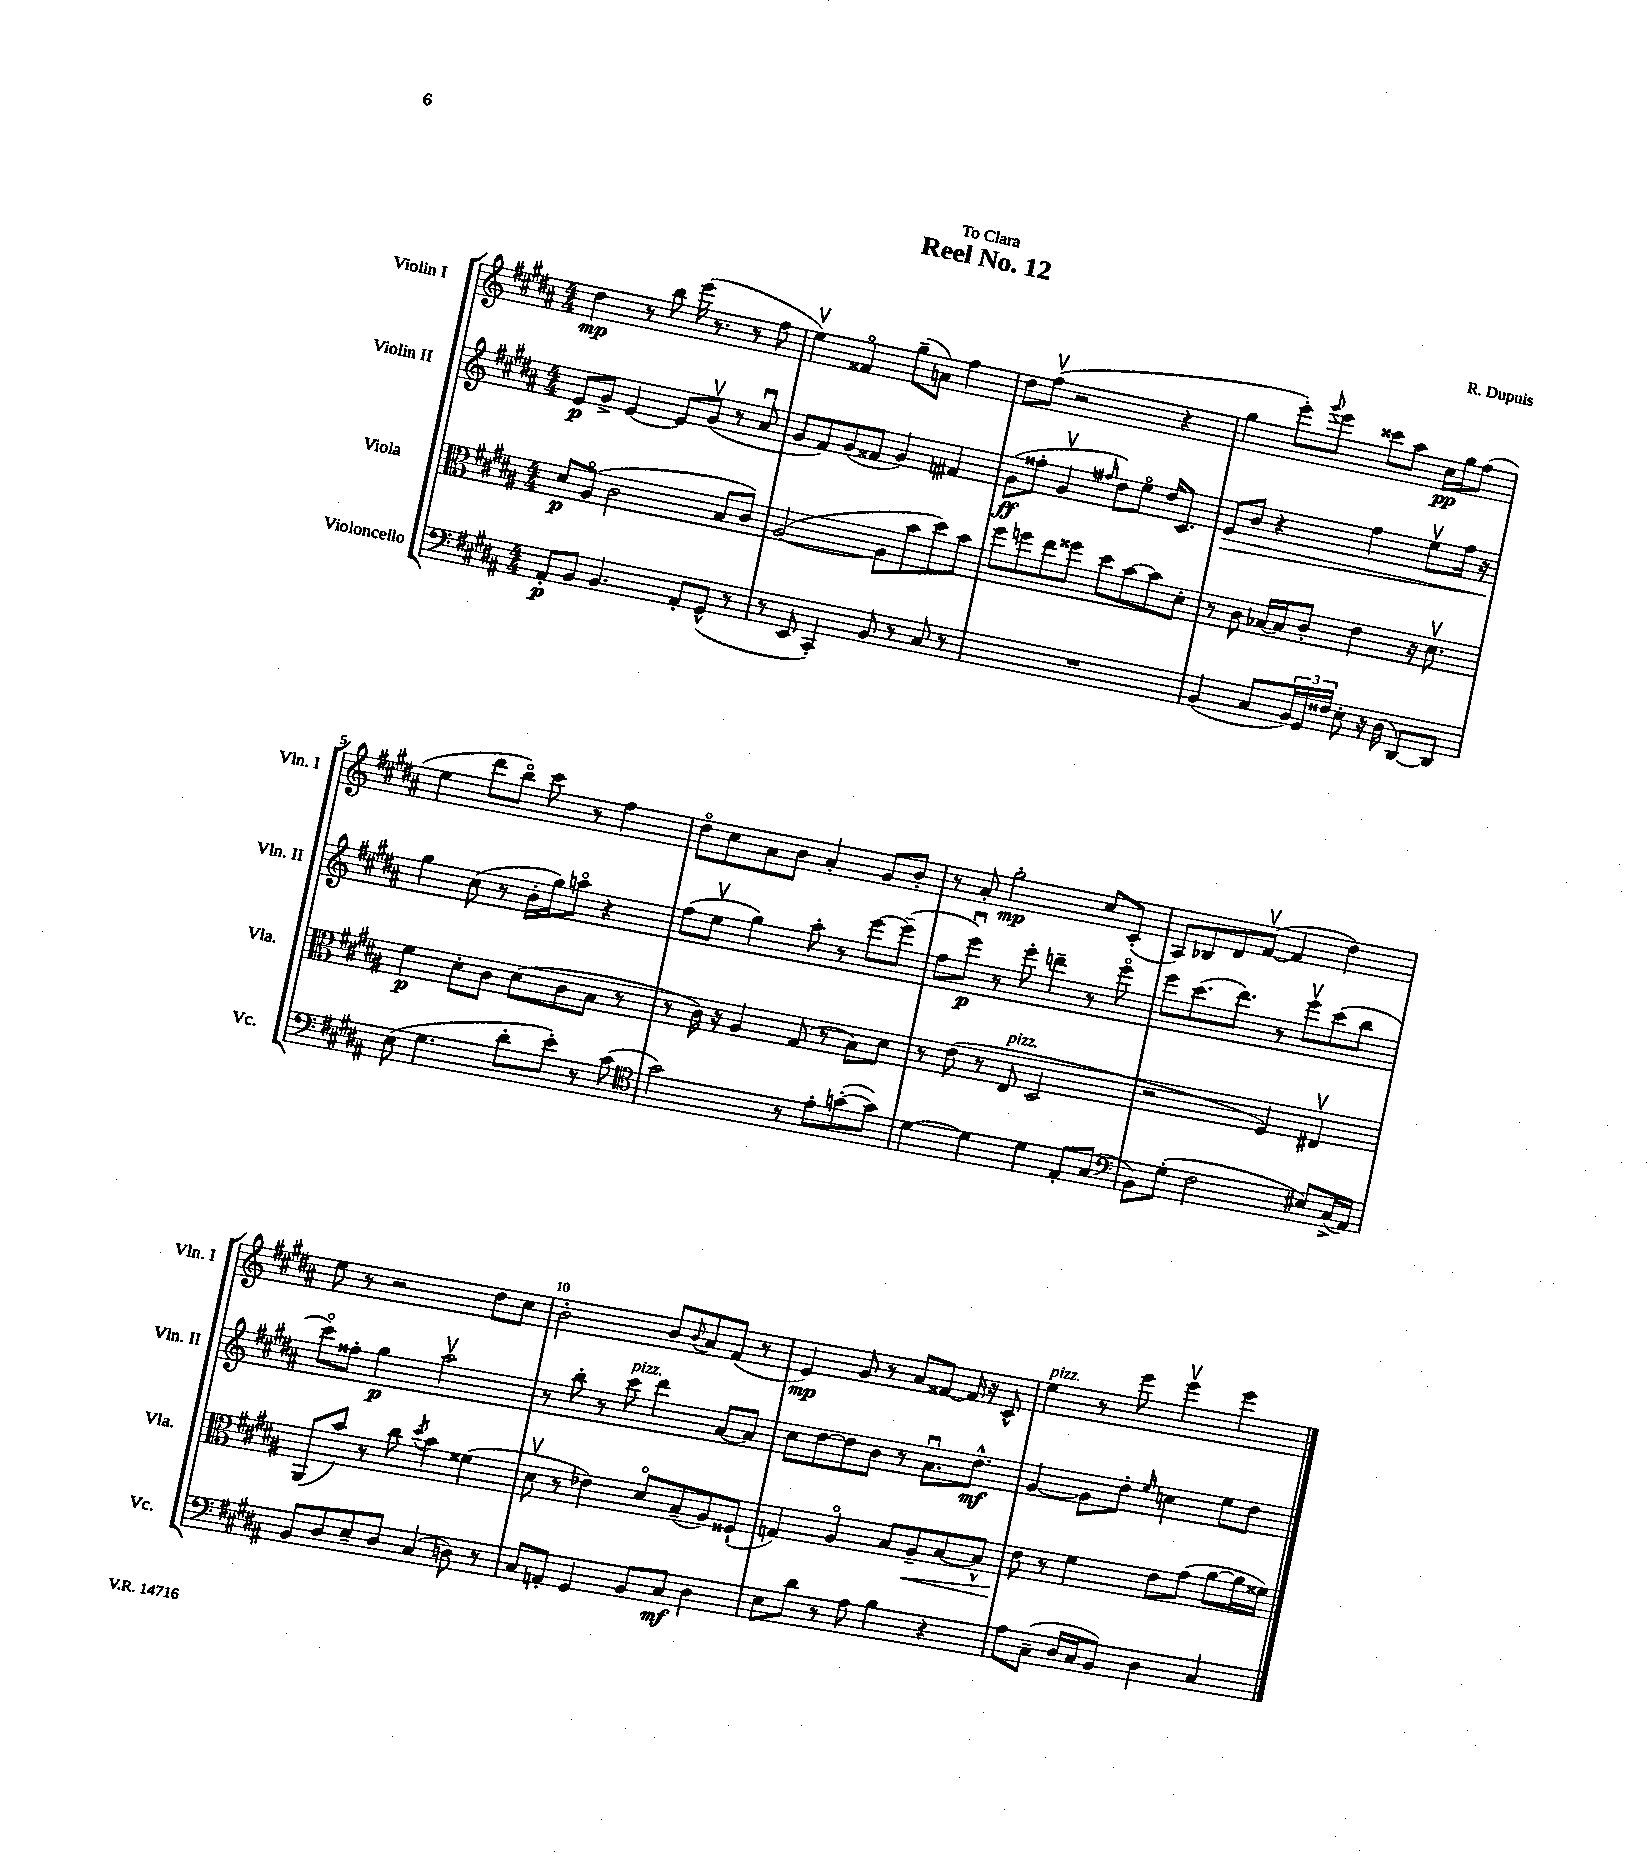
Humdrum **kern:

**kern	**dynam	**kern	**dynam	**kern	**dynam	**kern	**dynam
*part4	*part4	*part3	*part3	*part2	*part2	*part1	*part1
*staff4	*staff4	*staff3	*staff3	*staff2	*staff2	*staff1	*staff1
*I"Violoncello	*	*I"Viola	*	*I"Violin II	*	*I"Violin I	*
*I'Vc.	*	*I'Vla.	*	*I'Vln. II	*	*I'Vln. I	*
*clefF4	*	*clefC3	*	*clefG2	*	*clefG2	*
*k[f#c#g#d#a#]	*	*k[f#c#g#d#a#]	*	*k[f#c#g#d#a#]	*	*k[f#c#g#d#a#]	*
*M4/4	*	*M4/4	*	*M4/4	*	*M4/4	*
=1	=1	=1	=1	=1	=1	=1	=1
8AA#'/L	p	8d#/L	p	8e/L	p	4dd#\	mp
8BB/J	.	(8A#/J	.	8g#^/J	.	.	.
4.BB/	.	2c#\	.	[4e/	.	8r	.
.	.	.	.	.	.	8bb\	.
.	.	.	.	8e/L]	.	(16eee\	.
.	.	.	.	.	.	8.r	.
8AA#'/L	.	.	.	(8g#v/J	.	.	.
(8GG#^^/J	.	8B/L	.	8r	.	8r	.
8r	.	8c#/J)	.	8a#u/	.	8ff#\	.
=2	=2	=2	=2	=2	=2	=2	=2
8r	.	([2A#/	.	8g#/L	.	4eev\)	.
8EE/	.	.	.	8f#/)	.	.	.
4CC#'/)	.	.	.	(8g#/	.	4f##X/	.
.	.	.	.	8f##X/J	.	.	.
8BB/	.	8A#\L]	.	4g#/)	.	(8gg#~\L	.
8r	.	8b\	.	.	.	8an\J)	.
8C#/	.	8dd#\)	.	4f#X/	.	4ff#\	.
8r	.	8b\J	.	.	.	.	.
=3	=3	=3	=3	=3	=3	=3	=3
1r	.	8ff#\L	.	(8g#\L	ff	8dd#\L	.
.	.	8ffn\	.	8ff##X'\J	.	(8ff#v\J	.
.	.	8ee\	.	4g#v/	.	2r	.
.	.	8ff##X\J	.	.	.	.	.
.	.	.	.	16qqff#X/	.	.	.
.	.	8dd#\L	.	8dd#\L)	.	.	.
.	.	[8b\	.	8ee\J	.	.	.
.	.	8b\]	.	16dd#/KL	.	4r	.
.	.	.	.	8.c#/J	.	.	.
.	.	8d#'\J	.	.	.	.	.
=4	=4	=4	=4	=4	=4	=4	=4
!	!	!	!	!	!LO:HP:b	!	!
(4BB/	.	8r	.	8e/L	>	4gg#\	.
.	.	8c#\	.	8b/J	.	.	.
8C#/L	.	[16B-X/LL	.	4r	.	8eee'\L)	.
.	.	16B-/J]	.	.	.	.	.
.	.	.	.	.	.	8qqggg#/	.
24BB/L)	.	8c#'/J	.	.	.	8eee\J	.
24GG#/	.	.	.	.	.	.	.
24F##X/JJ	.	.	.	.	.	.	.
8E'\	.	4e\	.	4ff#\	.	8ccc##X\L	.
16r	.	.	.	.	.	8aa#\J	.
(16D#\	.	.	.	.	.	.	.
[8DD#/L)	.	16r	.	8eev\L	.	16cc#\LL	pp
.	.	8.d#v\	.	.	.	16gg#\J	.
8DD#/J]	.	.	.	16ff#\Jk	.	(8ff#\J	.
.	.	.	.	16r	.	.	.
!!LO:LB:g=z
=5	=5	=5	=5	=5	=5	=5	=5
(8E\	.	4f#\	p	4gg#\	.	4ee\	.
4.G#\	.	.	.	.	.	.	.
.	.	8d#'\L	.	(8cc#\	]	8ddd#\L	.
.	.	8c#\J	.	8r	.	8bb\J)	.
8d#'\L	.	(8d#\L	.	16b'\LL	.	8ccc#\	.
.	.	.	.	16gg#\J)	.	.	.
8e'\J)	.	8c#\	.	8aan\J	.	8r	.
8r	.	8B\J	.	4r	.	4ff#\	.
(8c#\	.	8r	.	.	.	.	.
=6	=6	=6	=6	=6	=6	=6	=6
*clefC4	*	*	*	*	*	*	*
2g#\)	.	8r	.	(8ff#\L	.	8dd#\L	.
.	.	16c#\)	.	8eev\J	.	8cc#\	.
.	.	16r	.	.	.	.	.
.	.	4A#/	.	4gg#\)	.	8a#\	.
.	.	.	.	.	.	8b\J	.
8r	.	(8G#/	.	8aa#'\	.	4a#'/	.
8e'\L	.	8r	.	8r	.	.	.
([8gn'\	.	8B\L)	.	[8eee\L	.	8g#/L	.
8g\J])	.	8d#\J	.	(8eee~\J]	.	8b'/J	.
=7	=7	=7	=7	=7	=7	=7	=7
[4d#\	.	8r	.	8ff#\L	.	8r	.
.	.	(8e\	.	8eeeu\J)	p	8a#'/	.
4d#\]	.	8r	.	8r	.	2gg#'\	mp
!	!	!LO:TX:a:i:t=pizz.	!	!	!	!	!
.	.	8E/	.	8eee'\	.	.	.
4d#\	.	2D#/	.	4dddn~\	.	.	.
8E'/L	.	.	.	8r	.	8cc#/L	.
(8G#/J	.	.	.	8eee\	.	(8c#'/J	.
=8	=8	=8	=8	=8	=8	=8	=8
*clefF4	*	*	*	*	*	*	*
8BB\L)	.	2r	.	8eee\L	.	8A#/L)	.
(8G#'\J	.	.	.	(8.ccc#\	.	8B-X/	.
2F#\	.	.	.	.	.	8d#/	.
.	.	.	.	8.ddd#\J)	.	.	.
.	.	.	.	.	.	([8f#v/J	.
.	.	4F#/)	.	8r	.	4f#/]	.
.	.	.	.	8eeev\L	.	.	.
8E#X/L)	.	4E#Xv/	.	(8ccc#\	.	4dd#\)	.
(16C#^/L	.	.	.	8bb\J	.	.	.
16AA#/JJ)	.	.	.	.	.	.	.
!!LO:LB:g=z
=9	=9	=9	=9	=9	=9	=9	=9
8BB/L	.	(8AA#/L	.	8ccc#\L)	.	8ee\	.
8D#/	.	8b/J)	.	8ff##X'\J	.	8r	.
8E~/	.	8r	.	4gg#\	p	2r	.
8D#/J	.	8cc#\	.	.	.	.	.
.	.	8qdd#/	.	.	.	.	.
(4C#/	.	4b\	.	2aa#v\	.	.	.
8Dn\)	.	(4f##X\	.	.	.	8dd#\L	.
8r	.	.	.	.	.	8cc#\J	.
=10	=10	=10	=10	=10	=10	=10	=10
8C#/L	.	8d#v\	.	8r	.	2b'\	.
8AAn'/J	.	8r	.	8bb'\	.	.	.
4GG#/	.	4e-X\)	.	8r	.	.	.
!	!	!	!	!LO:TX:a:i:t=pizz.	!	!	!
.	.	.	.	8ccc#\	.	.	.
8BB/L	.	8d#/L	.	4ddd#\	.	8b/L	.
.	.	.	.	.	.	8qqb/	.
8C#/J	mf	(8B~/	.	.	.	8a#/	.
4D#\	.	8A#/)	.	[8a#/L	.	(8f#/J	.
.	.	(8F##X`/J	.	8a#/J]	.	8r	.
=11	=11	=11	=11	=11	=11	=11	=11
8E\L	.	4Gn/)	.	8cc#\L	.	4e/)	mp
8d#\J	.	.	.	[8dd#\	.	.	.
8r	.	4A#/	.	8dd#\]	.	8g#/	.
8A#\	.	.	.	8b\J	.	8r	.
4B\	.	8B/L	.	8r	.	8a#/L	.
!	!	!	!LO:HP:b	!	!	!	!
.	.	8A#~/	<	8.a#u\L	.	[8f##X/J	.
4r	.	[8B/	.	.	.	16f##/]	.
.	.	.	.	8.dd#^^\J	mf	16r	.
.	.	8B^^/J]	.	.	.	8c#^^/	.
=12	=12	=12	=12	=12	=12	=12	=12
!	!	!	!	!	!	!LO:TX:a:i:t=pizz.	!
8A#\L	.	8e\	.	[4g#/	.	4ee\	.
(8C#~\J	.	8r	[	.	.	.	.
16D#/LL	.	4f#\	.	8g#\L]	.	8r	.
16C#/J	.	.	.	.	.	.	.
8BB/J)	.	.	.	8dd#'\J	.	8eee\	.
.	.	.	.	16qqee/	.	.	.
4D#\	.	8e\L	.	4ccn\	.	4eeev\	.
.	.	(8g#\J	.	.	.	.	.
4C#/	.	[8a#\L	.	8ee\L	.	4eee\	.
.	.	16a#\L]	.	8dd#\J	.	.	.
.	.	16f##X\JJ)	.	.	.	.	.
==	==	==	==	==	==	==	==
*-	*-	*-	*-	*-	*-	*-	*-
